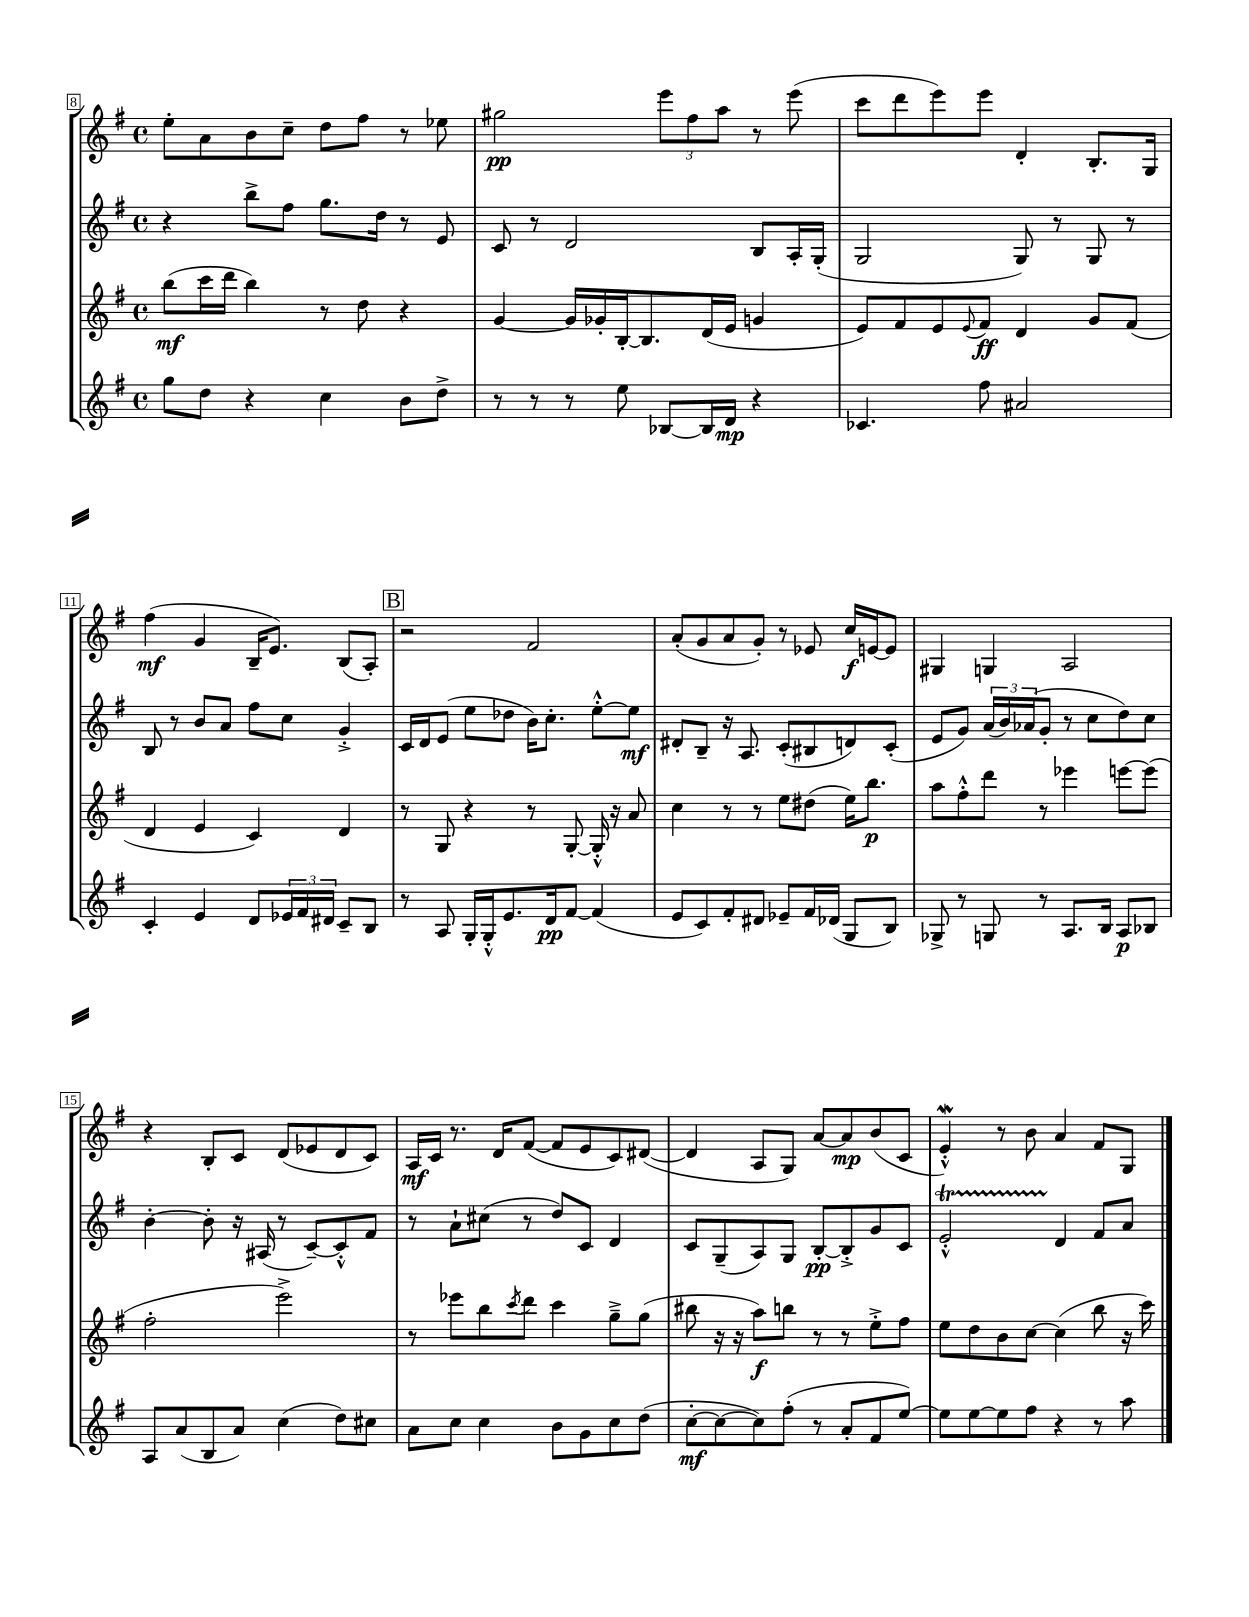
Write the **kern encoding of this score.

**kern	**dynam	**kern	**dynam	**kern	**dynam	**kern	**dynam
*part4	*part4	*part3	*part3	*part2	*part2	*part1	*part1
*staff4	*staff4	*staff3	*staff3	*staff2	*staff2	*staff1	*staff1
*clefG2	*	*clefG2	*	*clefG2	*	*clefG2	*
*k[f#]	*	*k[f#]	*	*k[f#]	*	*k[f#]	*
*M4/4	*	*M4/4	*	*M4/4	*	*M4/4	*
*met(c)	*	*met(c)	*	*met(c)	*	*met(c)	*
=8	=8	=8	=8	=8	=8	=8	=8
8gg\L	.	(8bb\L	mf	4r	.	8ee'\L	.
8dd\J	.	16ccc\L	.	.	.	8a\	.
.	.	16ddd\JJ	.	.	.	.	.
4r	.	4bb\)	.	8bb^\L	.	8b\	.
.	.	.	.	8ff#\J	.	8cc~\J	.
4cc\	.	8r	.	8.gg\L	.	8dd\L	.
.	.	8dd\	.	.	.	8ff#\J	.
.	.	.	.	16dd\Jk	.	.	.
8b\L	.	4r	.	8r	.	8r	.
8dd^\J	.	.	.	8e/	.	8ee-X\	.
=9	=9	=9	=9	=9	=9	=9	=9
8r	.	[4g/	.	8c/	.	2gg#X\	pp
8r	.	.	.	8r	.	.	.
8r	.	16g/LL]	.	2d/	.	.	.
.	.	16g-X'/	.	.	.	.	.
8ee\	.	[16B'/J	.	.	.	.	.
.	.	8.B/]	.	.	.	.	.
[8B-X/L	.	.	.	.	.	12eee\L	.
.	.	.	.	.	.	12ff#\	.
16B-/L]	.	(16d/L	.	.	.	.	.
.	.	.	.	.	.	12aa\J	.
16d/JJ	mp	16e/JJ	.	.	.	.	.
4r	.	4gn/	.	8B/L	.	8r	.
.	.	.	.	16A'/L	.	(8eee\	.
.	.	.	.	(16G'/JJ	.	.	.
=10	=10	=10	=10	=10	=10	=10	=10
4.c-X/	.	8e/L)	.	2G/	.	8ccc\L	.
.	.	8f#/	.	.	.	8ddd\	.
.	.	8e/	.	.	.	8eee\)	.
.	.	8qqe/	.	.	.	.	.
8ff#\	.	8f#/J	ff	.	.	8eee\J	.
2a#X/	.	4d/	.	8G/)	.	4d'/	.
.	.	.	.	8r	.	.	.
.	.	8g/L	.	8G/	.	8.B'/L	.
.	.	(8f#/J	.	8r	.	.	.
.	.	.	.	.	.	16G/Jk	.
!!LO:LB:g=z
=11	=11	=11	=11	=11	=11	=11	=11
4c'/	.	4d/	.	8B/	.	(4ff#\	mf
.	.	.	.	8r	.	.	.
4e/	.	4e/	.	8b/L	.	4g/	.
.	.	.	.	8a/J	.	.	.
8d/L	.	4c/)	.	8ff#\L	.	16B~/KL	.
.	.	.	.	.	.	8.e/J)	.
24e-X/L	.	.	.	8cc\J	.	.	.
24f#/	.	.	.	.	.	.	.
24d#X/JJ	.	.	.	.	.	.	.
8c~/L	.	4d/	.	4g'^/	.	(8B/L	.
8B/J	.	.	.	.	.	8A'/J)	.
!!LO:REH:place=s1:t=B
=12	=12	=12	=12	=12	=12	=12	=12
8r	.	8r	.	16c/LL	.	2r	.
.	.	.	.	16d/J	.	.	.
8A/	.	8G/	.	(8e/J	.	.	.
16G'/LL	.	4r	.	8ee\L	.	.	.
16G'^^/J	.	.	.	.	.	.	.
8.e/	.	.	.	8dd-X\J	.	.	.
.	.	8r	.	16b\KL)	.	2f#/	.
16d/k	pp	.	.	8.cc'\J	.	.	.
[8f#/J	.	[8G'/	.	.	.	.	.
(4f#/]	.	16G'^^/]	.	[8ee'^^\L	.	.	.
.	.	16r	.	.	.	.	.
.	.	8a/	.	8ee\J]	mf	.	.
=13	=13	=13	=13	=13	=13	=13	=13
8e/L	.	4cc\	.	8d#X'/L	.	(8a'/L	.
8c/)	.	.	.	8B~/J	.	8g/	.
8f#'/	.	8r	.	16r	.	8a/	.
.	.	.	.	8.A/	.	.	.
8d#X/J	.	8r	.	.	.	8g'/J)	.
8e-X~/L	.	8ee\L	.	(8c'/L	.	8r	.
16f#/L	.	(8dd#X\J	.	8B#X/	.	8e-X/	.
(16d-X/JJ	.	.	.	.	.	.	.
8G/L	.	16ee\KL)	.	8dn/)	.	16cc/LL	f
.	.	8.bb\J	p	.	.	[16en/J	.
8B/J)	.	.	.	(8c'/J	.	8e/J]	.
=14	=14	=14	=14	=14	=14	=14	=14
8G-X^/	.	8aa\L	.	8e/L	.	4G#X/	.
8r	.	8ff#'^^\	.	8g/J)	.	.	.
8Gn/	.	8ddd\J	.	(24a/LL	.	4Gn/	.
.	.	.	.	24b/)	.	.	.
.	.	.	.	(24a-X/J	.	.	.
8r	.	8r	.	8g'/J	.	.	.
8.A/L	.	4eee-X\	.	8r	.	2A/	.
.	.	.	.	8cc\L	.	.	.
16B/Jk	.	.	.	.	.	.	.
8A/L	p	[8eeen\L	.	8dd\)	.	.	.
8B-X/J	.	(8eee\J]	.	8cc\J	.	.	.
!!LO:LB:g=z
=15	=15	=15	=15	=15	=15	=15	=15
8A/L	.	2ff#'\	.	[4b'\	.	4r	.
(8a/	.	.	.	.	.	.	.
8B/	.	.	.	8b'\]	.	8B'/L	.
8a/J)	.	.	.	16r	.	8c/J	.
.	.	.	.	(16A#X/	.	.	.
(4cc\	.	2eee^\)	.	8r	.	(8d/L	.
.	.	.	.	[8c~/L)	.	8e-X/	.
8dd\L)	.	.	.	8c'^^/]	.	8d/	.
8cc#X\J	.	.	.	8f#/J	.	8c/J)	.
=16	=16	=16	=16	=16	=16	=16	=16
8a\L	.	8r	.	8r	.	16A/LL	mf
.	.	.	.	.	.	16c/JJ	.
8cc\J	.	8eee-X\L	.	8a`\L	.	8.r	.
4cc\	.	8bb\	.	(8cc#X\J	.	.	.
.	.	.	.	.	.	16d/KL	.
.	.	8qccc/	.	.	.	.	.
.	.	8ddd\J	.	8r	.	([8f#/J	.
8b\L	.	4ccc\	.	8dd/L)	.	8f#/L]	.
8g\	.	.	.	8c/J	.	8e/	.
8cc\	.	8gg~^\L	.	4d/	.	8c/)	.
(8dd\J	.	(8gg\J	.	.	.	([8d#X/J	.
=17	=17	=17	=17	=17	=17	=17	=17
[8cc'\L	mf	8bb#X\	.	8c/L	.	4d#/]	.
8cc\_	.	16r	.	(8G~/	.	.	.
.	.	16r	.	.	.	.	.
8cc\])	.	8aa\L)	f	8A/)	.	8A/L	.
(8ff#'\J	.	8bbn\J	.	8G/J	.	8G/J)	.
8r	.	8r	.	[8B'/L	pp	[8a/L	.
8a'/L	.	8r	.	8B'^/]	.	8a/]	mp
8f#/	.	8ee'^\L	.	8g/	.	(8b/	.
[8ee/J)	.	8ff#\J	.	8c/J	.	8c/J	.
=18	=18	=18	=18	=18	=18	=18	=18
8ee\L]	.	8ee\L	.	2eT'^^/	.	4eW'^^/)	.
[8ee\	.	8dd\	.	.	.	.	.
8ee\]	.	8b\	.	.	.	8r	.
8ff#\J	.	[8cc\J	.	.	.	8b\	.
4r	.	(4cc\]	.	4d/	.	4a/	.
8r	.	8bb\	.	8f#/L	.	8f#/L	.
8aa\	.	16r	.	8a/J	.	8G/J	.
.	.	16ccc\)	.	.	.	.	.
==	==	==	==	==	==	==	==
*-	*-	*-	*-	*-	*-	*-	*-
